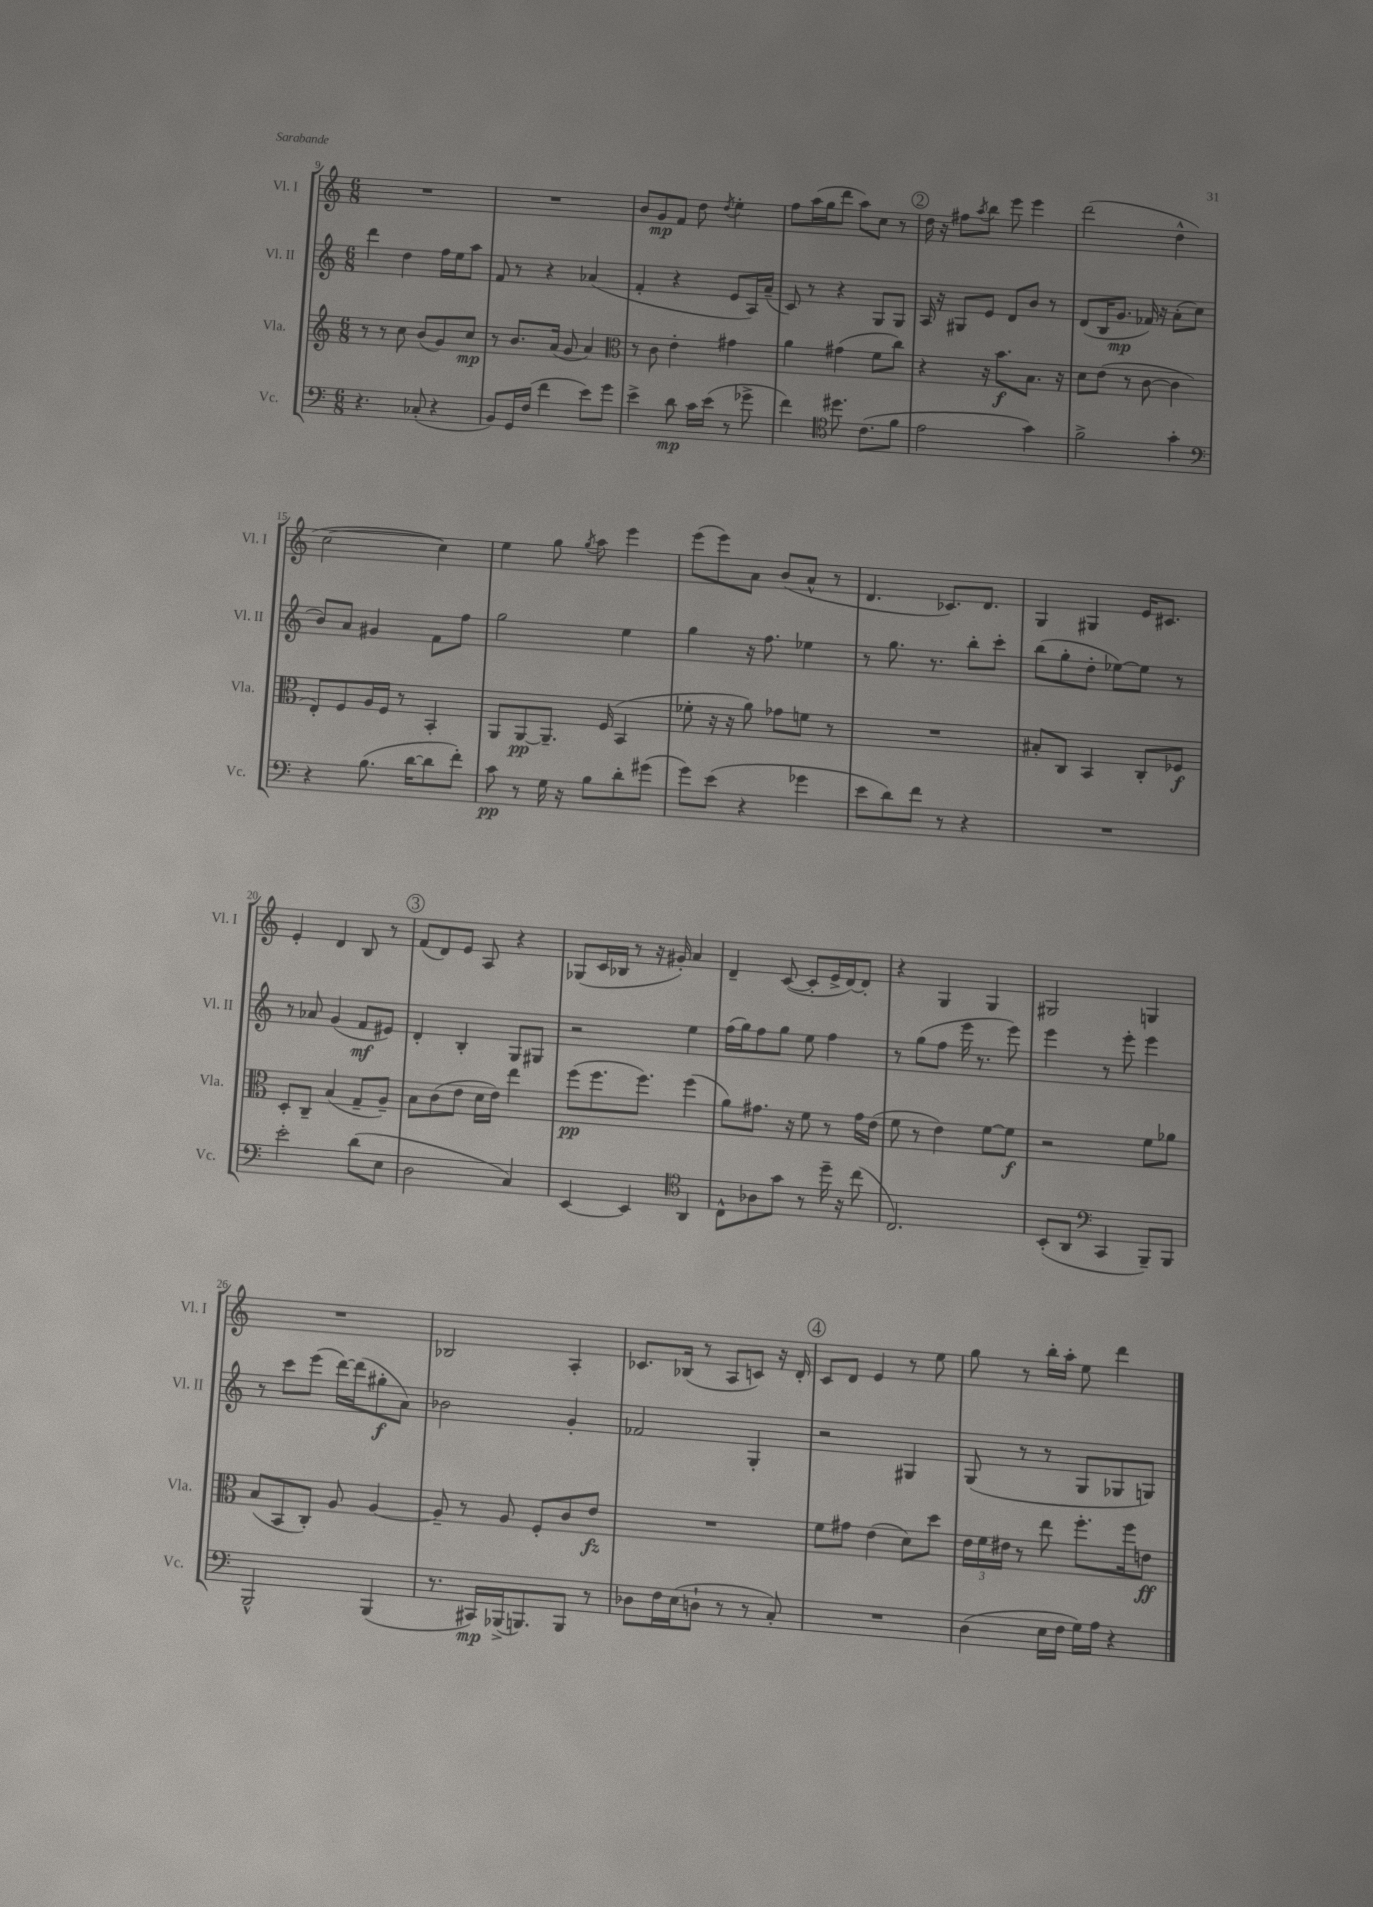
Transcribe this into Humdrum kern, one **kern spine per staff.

**kern	**kern	**kern	**kern
*staff4	*staff3	*staff2	*staff1
*clefF4	*clefG2	*clefG2	*clefG2
*k[]	*k[]	*k[]	*k[]
*M6/8	*M6/8	*M6/8	*M6/8
4.r	8r	4ddd	2.r
.	8r	.	.
.	8cc	4dd	.
(8C-'	(8b	.	.
4r	8g)	16ff	.
.	.	16ee	.
.	8cc	8aa	.
=	=	=	=
8BB)	8r	8f	2.r
16GG	8.b	8r	.
(16F	.	.	.
4f	.	4r	.
.	(16a	.	.
.	8g	.	.
8e)	4a)	(4a-	.
8g	.	.	.
=	=	=	=
*	*clefC3	*	*
4e^	8r	4f'	8b
.	8c	.	8g
8d	4e'	4r	8f
16c	.	.	8dd
(16e	.	.	.
.	.	.	8qdd
8r	4g#	8e	4ee'
8g-^	.	16A)	.
.	.	(16a~	.
=	=	=	=
4f)	4a	8c)	8ff
.	.	8r	(16aa
.	.	.	16gg
*clefC4	*	*	*
8.dd#	(4g#	4r	8ddd
.	.	.	8aa)
(8.c	.	.	.
.	8f	8G	8cc
8f	8cc)	8G	8r
=	=	=	=
2e	4r	16A	16dd
.	.	16r	16r
.	.	8G#	8ff#
.	.	.	8qaa
.	16r	8e	8bb
.	8.b	.	.
.	.	8d	8eee
4g)	8.B	8b	4eee
.	.	8r	.
.	16r	.	.
=	=	=	=
2f^	8d	(8d	(2ddd
.	(8e	16B	.
.	.	8.g	.
.	8r	.	.
.	[8c	16f-)	.
.	.	16r	.
4g'	4c]	(8a'	4dd^^
.	.	8cc	.
=	=	=	=
*clefF4	*	*	*
4r	8E')	8b)	[2cc
.	8F	8a	.
(8.B	16A	4g#	.
.	16F	.	.
.	8r	.	.
[16d	.	.	.
8d]	4BB'	8f	4cc])
8f')	.	8ff	.
=	=	=	=
8c	8AA	2gg	4ee
8r	[8AA	.	.
16G	8.AA~]	.	8gg
16r	.	.	.
.	.	.	8qgg
8B	.	.	8aa
.	(16F	.	.
8d'	4BB	4ee	4eee
(8g#	.	.	.
=	=	=	=
8g)	8f-'	4gg	(8eee
(8e	16r	.	8eee)
.	16r	.	.
4r	8a)	16r	8a
.	.	8.ff	.
.	8g-	.	(8b
4g-	8f	4ee-	8a^^
.	8r	.	8r
=	=	=	=
8e	2.r	8r	4.d
8d)	.	8.gg	.
8f	.	.	.
.	.	8.r	.
8r	.	.	8.c-)
4r	.	8bb'	.
.	.	.	8.d
.	.	8ccc'	.
=	=	=	=
2.r	8B#'	(8bb	4G
.	8C	8gg'	.
.	4BB	8dd'	4G#
.	.	[8ee-)	.
.	8C'	8ee-]	16e
.	.	.	8.c#
.	8F-	8r	.
=	=	=	=
2e'	8D'	8r	4e'
.	8C~	8a-	.
.	(4B	(4g	4d
(8d	8G~	8f	8B
8E	8A~)	8e#)	8r
=	=	=	=
2D	8B	4d'	(8f
.	(8c	.	8d)
.	8e	4B'	8e
.	16d	.	8A
.	16e)	.	.
4C)	4ee	8G	4r
.	.	8G#	.
=	=	=	=
[4EE	(8ff	2r	(8G-
.	8.ff	.	16c
.	.	.	16B-
4EE]	.	.	8r
.	8.ff)	.	.
.	.	.	16r
.	.	.	16g#')
*clefC4	*	*	*
4AA	(4ff	4ee	4a
=	=	=	=
8C^^	8a)	(16ff	4d~
.	.	16gg)	.
8A-	8.g#	8ff	.
8g	.	8gg	([8c
.	16r	.	.
8r	8f	8ee	8c']
16dd~	8r	4ff	16e^
16r	.	.	[16d)
(8cc	16g#	.	8d']
.	(16e	.	.
=	=	=	=
2.C)	8f	8r	4r
.	8r	(8gg	.
.	4e)	8ff	4G
.	.	16eee	.
.	.	8.r	.
.	[8f	.	4G
.	8f]	8eee)	.
=	=	=	=
(8BB'	2r	4eee	2G#
8AA	.	.	.
*clefF4	*	*	*
4CC	.	8r	.
.	.	8eee'	.
8BBB~)	8f	4eee	4G
8BBB	8a-	.	.
=	=	=	=
2BBB^^	(8B	8r	2.r
.	8BB	8ccc	.
.	8C')	(8eee	.
.	8A	[16ddd)	.
.	.	(16ddd]	.
(4BBB	[4A	8gg#'	.
.	.	8a)	.
=	=	=	=
8.r	8A~]	2b-	2B-
.	8r	.	.
16CC#)	.	.	.
(16BBB-^	8A	.	.
8.BBB)	.	.	.
.	8F'	.	.
8BBB	8c	4g'	4A'
8r	8e	.	.
=	=	=	=
8D-	2.r	2f-	8.c-
16F	.	.	.
(16E	.	.	(16B-
8D`	.	.	8r
8r	.	.	8A
8r	.	4G'	8c)
8C')	.	.	16r
.	.	.	16d'
=	=	=	=
2.r	8f	2r	8c
.	8g#	.	8d
.	(4e	.	4e
.	8d)	4G#	8r
.	8dd	.	8ee
=	=	=	=
(4D	24e	(8G	8gg
.	24f	.	.
.	24e#	.	.
.	8r	8r	8r
16E	8ee	8r	16bb'
16F	.	.	16aa'
16G)	8.ff'	8G	8ee
16A	.	.	.
4r	.	8G-	4ddd
.	16ff	.	.
.	8e	8G)	.
==	==	==	==
*-	*-	*-	*-
